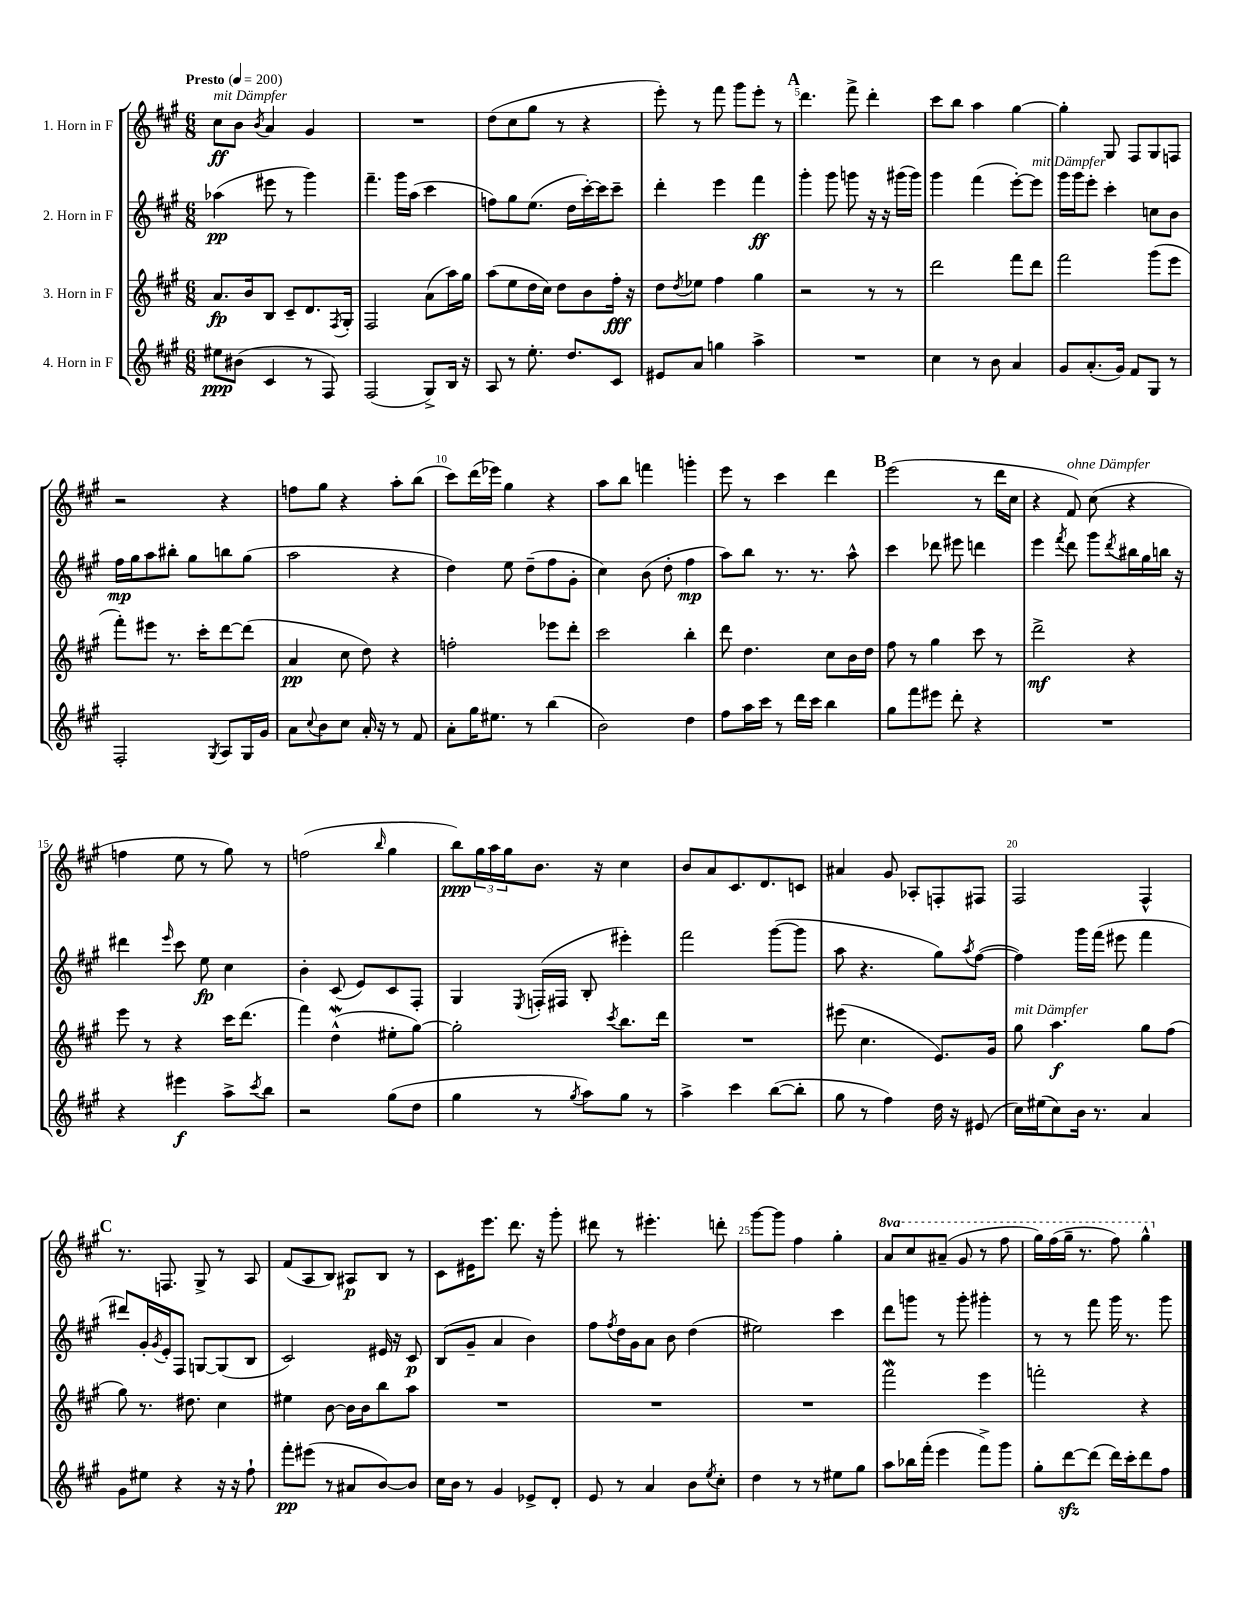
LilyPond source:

<<
\new StaffGroup <<
\new Staff = "s0" \with { instrumentName = "1. Horn in F" } {
    \clef treble \key a \major \numericTimeSignature \time 6/8 \set Staff.ottavationMarkups = #ottavation-simple-ordinals \tempo "Presto" 4 = 200
    cis''8\ff^\markup { \italic "mit Dämpfer" } b'8 \acciaccatura { b'8 } a'4 gis'4 |
    R2. |
    d''8( cis''8 gis''8 r8 r4 |
    e'''8-.) r8 fis'''8 gis'''8 e'''8-. r8 |
    \mark \markup { \bold "A" } d'''4. fis'''8-> d'''4-. |
    cis'''8 b''8 a''4 gis''4~ |
    gis''4-. gis8 fis8 gis8 f8 |
    r2 r4 |
    f''8 gis''8 r4 a''8-. b''8( |
    cis'''8) d'''16( ees'''16) gis''4 r4 |
    a''8 b''8 f'''4 g'''4-. |
    e'''8 r8 cis'''4 d'''4 |
    \mark \markup { \bold "B" } e'''2( r8 d'''16 cis''16 |
    r4 fis'8^\markup { \italic "ohne Dämpfer" }) cis''8( r4 |
    f''4 e''8 r8 gis''8) r8 |
    f''2( \grace { b''16 } gis''4 |
    b''8\ppp) \tuplet 3/2 { gis''16 a''16 gis''16 } b'8. r16 cis''4 |
    b'8 a'8 cis'8. d'8. c'8 |
    ais'4 gis'8 aes8-. f8-. fis8 |
    fis2 fis4-^ |
    \mark \markup { \bold "C" } r8. f8. gis8-> r8 a8 |
    fis'8( a8 b8) ais8\p b8 r8 |
    cis'8 eis'16 e'''8. d'''8. r16 gis'''8-. |
    dis'''8 r8 eis'''4.-. d'''8-. |
    gis'''8~ gis'''8 fis''4 gis''4-. |
    \ottava #1 a''8 cis'''8 ais''8--( gis''8 r8 fis'''8 |
    gis'''16) fis'''16( gis'''16-- r8. fis'''8) gis'''4-^ \ottava #0 \bar "|." |
}
\new Staff = "s1" \with { instrumentName = "2. Horn in F" } {
    \clef treble \key a \major \numericTimeSignature \time 6/8
    aes''4\pp( eis'''8 r8 gis'''4) |
    fis'''4.-- gis'''16 a''16( cis'''4 |
    f''8) gis''8 e''8.( d''16 cis'''16~-.) cis'''16 cis'''8-- |
    d'''4-. e'''4 fis'''4\ff |
    \mark \markup { \bold "A" } gis'''4-. gis'''8 g'''8 r16 r16 gis'''16( gis'''16) |
    gis'''4 fis'''4( e'''8~-.) e'''8^\markup { \italic "mit Dämpfer" } |
    gis'''16 gis'''16 e'''8-. cis'''4-. c''8 b'8 |
    fis''16\mp gis''16 a''8 bis''8-. gis''8 b''8 gis''8( |
    a''2 r4 |
    d''4) e''8 d''8--( fis''8 gis'8-. |
    cis''4) b'8( d''8-. fis''4\mp |
    a''8) b''8 r8. r8. a''8-^ |
    \mark \markup { \bold "B" } cis'''4 des'''8 eis'''8 d'''4 |
    e'''4 \acciaccatura { fis'''8 } d'''8 gis'''8 \acciaccatura { d'''8 } bis''16 gis''16 b''16 r16 |
    dis'''4 \grace { e'''16 } cis'''8 e''8\fp cis''4 |
    b'4-. cis'8( e'8) cis'8 fis8-. |
    gis4 \acciaccatura { e8 } f16-.( fis16 b8-. eis'''4-.) |
    fis'''2 gis'''8~( gis'''8 |
    a''8 r4. gis''8) \acciaccatura { a''8 } fis''8~( |
    fis''4) gis'''16 fis'''16( eis'''8 fis'''4 |
    \mark \markup { \bold "C" } dis'''8) gis'16-. \acciaccatura { gis'8 } e'16-. fis8 g8~ g8( b8 |
    cis'2) eis'16 r16 cis'8\p |
    b8( gis'8-- a'4 b'4) |
    fis''8 \acciaccatura { fis''8 } d''16 gis'16 a'8 b'8 d''4( |
    eis''2) cis'''4 |
    d'''8 g'''8 r8 g'''8-. gis'''4-. |
    r8 r8 fis'''8 gis'''16 r8. gis'''8 \bar "|." |
}
\new Staff = "s2" \with { instrumentName = "3. Horn in F" } {
    \clef treble \key a \major \numericTimeSignature \time 6/8
    a'8.\fp b'16 b8 cis'8-- d'8. \acciaccatura { fis8 } gis16-. |
    fis2 a'8( a''16) gis''16 |
    a''8( e''8 d''16 cis''16) d''8 b'8 fis''16-.\fff r16 |
    d''8 \acciaccatura { d''8 } ees''8 fis''4 gis''4 |
    \mark \markup { \bold "A" } r2 r8 r8 |
    d'''2 fis'''8 d'''8 |
    fis'''2 gis'''8( e'''8 |
    fis'''8-.) eis'''8 r8. cis'''16-. d'''8~ d'''8( |
    a'4\pp cis''8 d''8) r4 |
    f''2-. ees'''8 d'''8-. |
    cis'''2 b''4-. |
    d'''8 d''4. cis''8 b'16 d''16 |
    \mark \markup { \bold "B" } fis''8 r8 gis''4 cis'''8 r8 |
    d'''2->\mf r4 |
    e'''8 r8 r4 cis'''16 d'''8.( |
    fis'''4) d''4-^\mordent( eis''8-. gis''8~) |
    gis''2-. \acciaccatura { cis'''8 } b''8. d'''16 |
    R2. |
    eis'''8( cis''4. e'8.) gis'16 |
    gis''8^\markup { \italic "mit Dämpfer" } a''4.\f gis''8 fis''8( |
    \mark \markup { \bold "C" } gis''8) r8. dis''8. cis''4 |
    eis''4 b'8~ b'16 b'16 b''8 a''8 |
    R2. |
    R2. |
    R2. |
    fis'''2\mordent e'''4 |
    f'''2-. r4 \bar "|." |
}
\new Staff = "s3" \with { instrumentName = "4. Horn in F" } {
    \clef treble \key a \major \numericTimeSignature \time 6/8
    eis''8\ppp bis'8( cis'4 r8 fis8) |
    fis2( gis8->) b16 r16 |
    a8 r8 e''8.-. d''8. cis'8 |
    eis'8 a'8 g''4 a''4-> |
    \mark \markup { \bold "A" } R2. |
    cis''4 r8 b'8 a'4 |
    gis'8 a'8.-.( gis'16) fis'8 gis8 r8 |
    fis2-. \acciaccatura { gis8 } a8 gis16 gis'16 |
    a'8 \appoggiatura { cis''8 } b'8 cis''8 a'16-. r16 r8 fis'8 |
    a'8-. gis''16 eis''8. r8 b''4( |
    b'2) d''4 |
    fis''8 a''16 cis'''16 r8 d'''16 cis'''16 b''4 |
    \mark \markup { \bold "B" } gis''8 fis'''8 eis'''8 d'''8-. r4 |
    R2. |
    r4 eis'''4\f a''8-> \acciaccatura { cis'''8 } b''8 |
    r2 gis''8( d''8 |
    gis''4 r8 \acciaccatura { gis''8 } a''8) gis''8 r8 |
    a''4-> cis'''4 b''8~( b''8-. |
    gis''8 r8 fis''4) d''16 r16 eis'8( |
    cis''16) eis''16( cis''8) b'16 r8. a'4 |
    \mark \markup { \bold "C" } gis'8 eis''8 r4 r16 r16 fis''8-! |
    fis'''8-.\pp eis'''8( r8 ais'8 b'8~) b'8 |
    cis''16 b'16 r8 gis'4 ees'8-> d'8-. |
    e'8 r8 a'4 b'8 \acciaccatura { e''8 } cis''8-. |
    d''4 r8 r8 eis''8 gis''8 |
    a''8 bes''16 fis'''16-.( e'''4 fis'''8->) gis'''8 |
    gis''8-. d'''8~\sfz d'''8( d'''16) cis'''16-. d'''8 fis''8 \bar "|." |
}
>>
>>
\layout { \context { \Score \override BarNumber.break-visibility = ##(#f #t #t) barNumberVisibility = #(every-nth-bar-number-visible 5) } }
